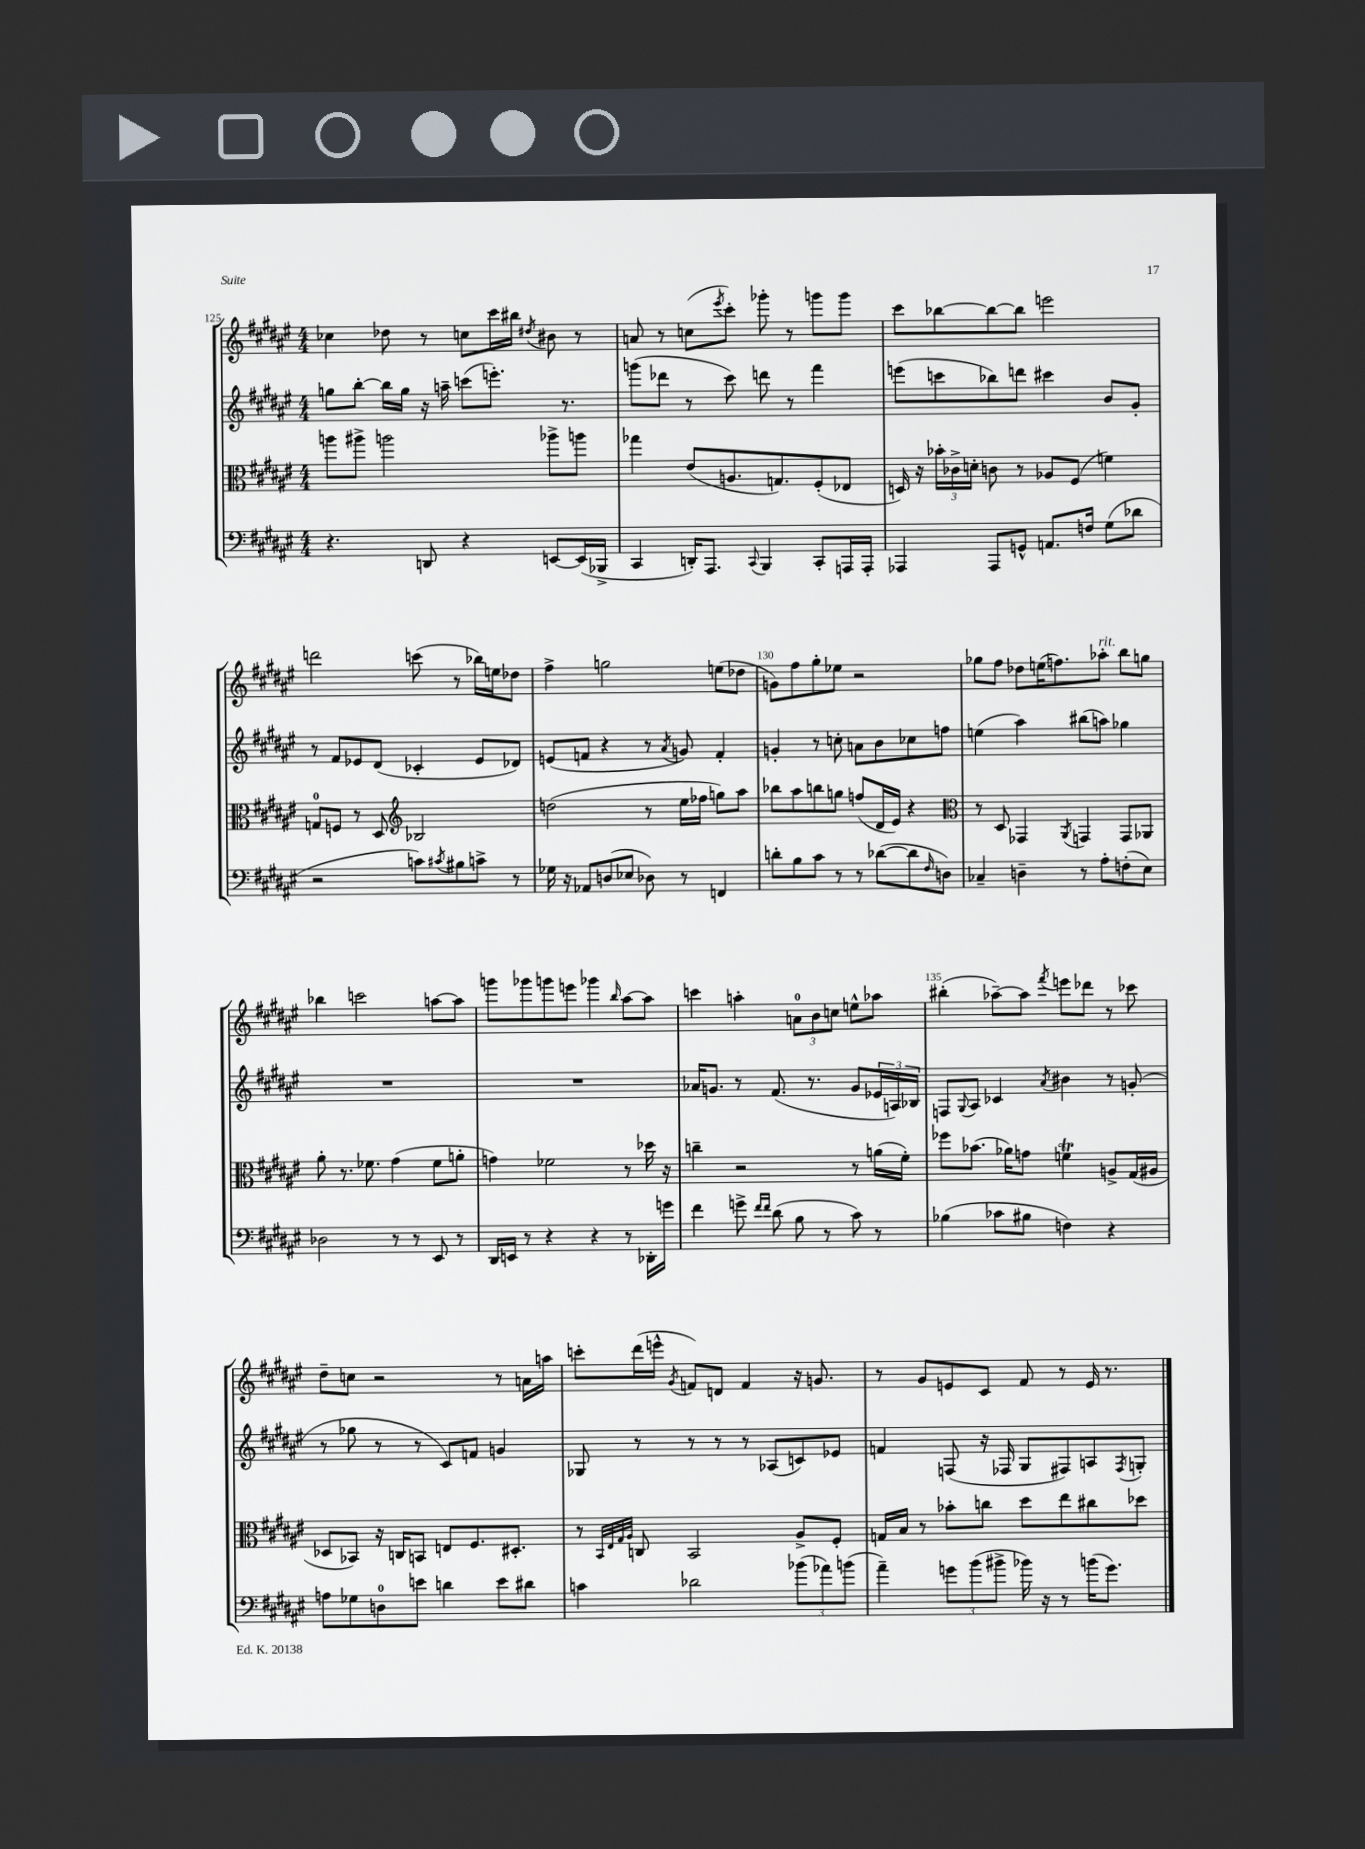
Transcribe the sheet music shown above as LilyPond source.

<<
\new StaffGroup <<
\new Staff = "s0" {
    \clef treble \key fis \major \numericTimeSignature \time 4/4
    ces''4 des''8 r8 c''8 cis'''16 bis''16 \acciaccatura { dis''8 } bis'8 r8 |
    a'8 r8 c''8( \acciaccatura { eis'''8 } cis'''8-.) ges'''8-. r8 g'''8 g'''8 |
    cis'''8 bes''8~ bes''8~ bes''8 e'''2 |
    d'''2 c'''8( r8 bes''16) e''16 des''8 |
    fis''4-> g''2 e''8( des''8 |
    g'8) fis''8 gis''8-. ees''8 r2 |
    ges''8 fis''8 des''8 e''16( f''8.) aes''8-.^\markup { \italic "rit." } b''8 g''8 |
    bes''4 c'''2 a''8~ a''8 |
    g'''8 ges'''8 g'''8 e'''8 ges'''4 \grace { b''16 } ais''8~ ais''8 |
    c'''4 a''4-. \tuplet 3/2 { a'8-0 b'8 c''8 } e''8-^ aes''8 |
    bis''4-.( aes''8~--) aes''8 \acciaccatura { fis'''8 } e'''8 des'''8 r8 ces'''8 |
    dis''8-- c''8 r2 r8 a'16 a''16 |
    c'''8-. dis'''16( e'''16-^ \acciaccatura { gis'8 } f'8) d'8 f'4 r16 g'8. |
    r8 gis'8 e'8 cis'8 fis'8 r8 e'16 r8. \bar "|." |
}
\new Staff = "s1" {
    \clef treble \key fis \major \numericTimeSignature \time 4/4
    g''8 b''8~-. b''16 g''16 r16 a''16-- c'''8( e'''8.-.) r8. |
    g'''8( des'''8 r8 cis'''8) d'''8 r8 fis'''4 |
    e'''8( c'''8 bes''8) d'''8 cis'''4 b'8 gis'8-. |
    r8 fis'8 ees'8 dis'8( ces'4-. ees'8 des'8) |
    e'8( f'8 r4 r8 \acciaccatura { ais'8 } g'8) f'4-. |
    g'4-. r8 c''8-. a'8 b'8 ces''8 f''8 |
    e''4( ais''4) bis''8( a''8) ges''4 |
    R1 |
    R1 |
    aes'16 g'8. r8 fis'8.( r8. g'8 \tuplet 3/2 { ees'16 a16) bes16 } |
    f8 \appoggiatura { gis8 } ais8 ces'4 \acciaccatura { ais'8 } bis'4 r8 g'8-.( |
    r8 ges''8 r8 r8 cis'8) f'8 g'4 |
    ges8 r8 r8 r8 r8 aes8( c'8) ees'8 |
    f'4 f8( r16 fes16 gis8 fis8) a8 \acciaccatura { fis8 } g8-. \bar "|." |
}
\new Staff = "s2" {
    \clef alto \key fis \major \numericTimeSignature \time 4/4
    a''8 ais''8-> a''2 aes''8-> a''8 |
    ges''4 eis'8( a8. g8.) fis8-.( ees8 |
    d16) r16 \tuplet 3/2 { bes'16-. ces'16-> d'16-. } c'8 r8 aes8 fis8( f'4) |
    g8-0 f8 r8 dis8 \clef treble bes2 |
    d''2( r8 eis''16 fes''16 g''8) ais''8 |
    bes''8 ais''8 b''8 g''8 f''8( dis'16 eis'16) r4 |
    \clef alto r8 dis8 ges,4 \acciaccatura { ais,8 } g,4 g,8 aes,8 |
    ais'8-. r8. fes'8. gis'4( fes'8 a'8-. |
    g'4) fes'2 r8 des''16 r16 |
    c''4-- r2 r8 a'16( fis'16-.) |
    fes''8 bes'8.( aes'16) g'8 f'4\trill a8-> gis16( ais16 |
    des8 bes,8) r16 c16 b,8 e8 fis8. dis8.-. |
    r8 \grace { b,32 eis32 gis32 ais32 } c8 b,2 ais8-> fis8-. |
    g16 b16 r8 bes'8-. c''8 dis''8 eis''8 cis''8 des''8 \bar "|." |
}
\new Staff = "s3" {
    \clef bass \key fis \major \numericTimeSignature \time 4/4
    r4. d,8 r4 e,8~ e,16( bes,,16-> |
    cis,4 d,16-.) ais,,8. \appoggiatura { cis,8 } b,,4 cis,8-. a,,16 a,,16-. |
    aes,,4 aes,,8 g,8-^ a,8. f16 gis8( des'8 |
    r2 c'8) \acciaccatura { cis'8 } bis8 c'8-> r8 |
    ges16 r16 aes,8 d8( ees8 des8) r8 f,4 |
    d'8-. b8 cis'8 r8 r8 des'8~( des'8 \grace { fis16 } d8) |
    ces4-- d4-- r8 ais8-. f8-.( eis8) |
    des2 r8 r8 eis,8 r8 |
    dis,16 e,16 r8 r4 r4 r8 des,16-. g'16 |
    fis'4 g'8-> \grace { fis'16 fis'16 } dis'8( b8 r8 cis'8) r8 |
    bes4( ces'8 bis8 f4) r4 |
    a8 ges8 d8-0 e'8 d'4 e'8 dis'8 |
    c'4 des'2 \tuplet 3/2 { bes'8( aes'8) b'8( } |
    ais'4--) \tuplet 3/2 { g'8 b'8( bis'8-> } bes'16) r16 r8 b'16( g'8.) \bar "|." |
}
>>
>>
\layout { \context { \Score currentBarNumber = #125 \override BarNumber.break-visibility = ##(#f #t #t) barNumberVisibility = #(every-nth-bar-number-visible 5) } }
